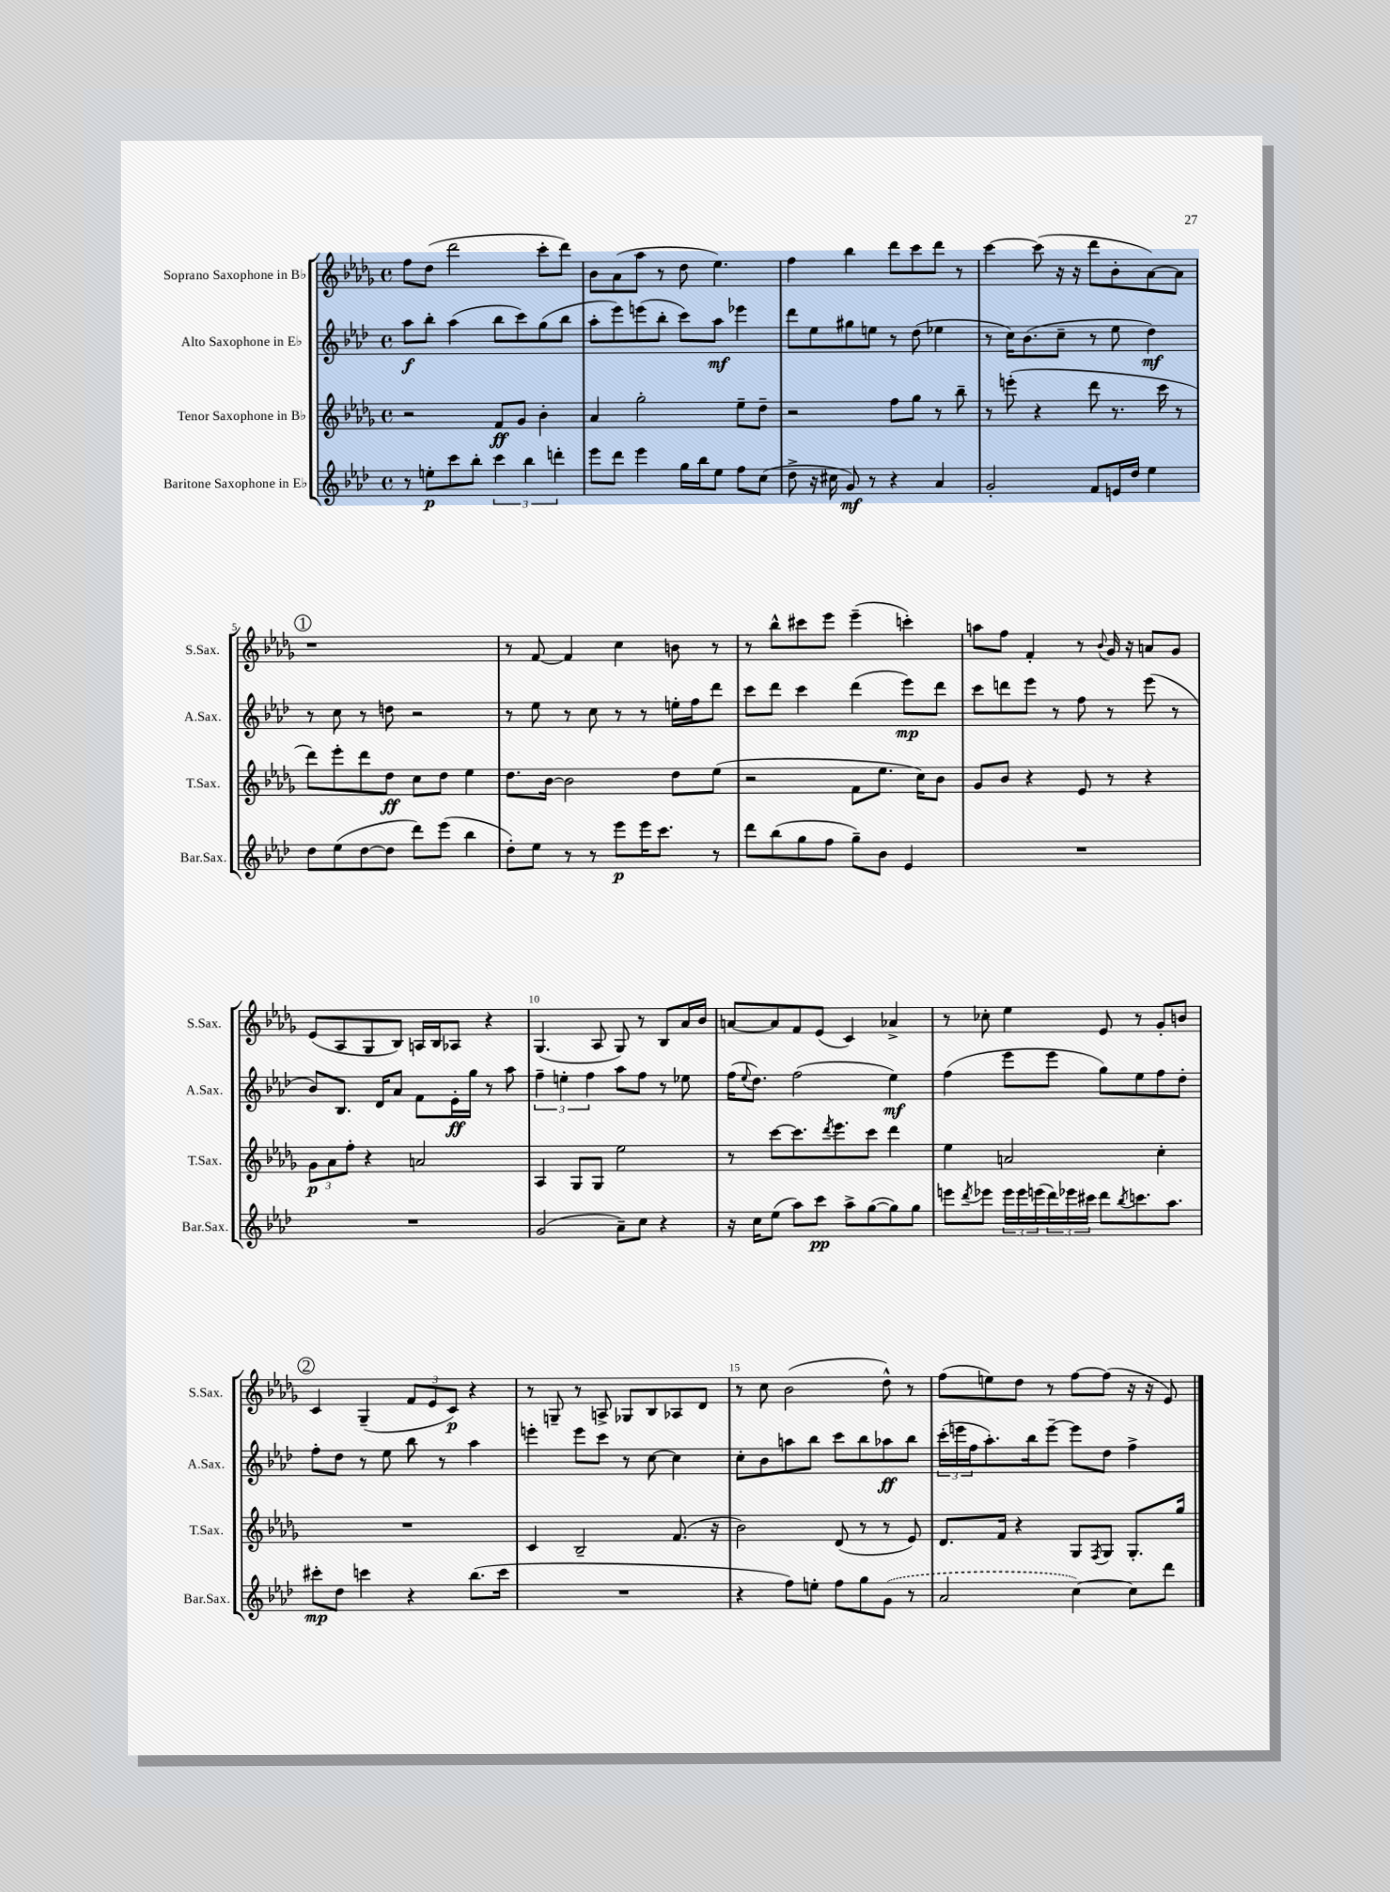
<<
\new StaffGroup <<
\new Staff = "s0" \with { instrumentName = "Soprano Saxophone in Bb" shortInstrumentName = "S.Sax." } {
    \clef treble \key des \major \defaultTimeSignature \time 4/4
    f''8 des''8( des'''2 c'''8-. des'''8) |
    bes'8 aes'8( aes''8 r8 des''8 ees''4.) |
    f''4 bes''4 des'''8 c'''8 des'''8 r8 |
    c'''4~ c'''8( r16 r16 des'''8 bes'8-. aes'8~) aes'8 |
    \mark \markup { \circle "1" } r1 |
    r8 f'8~ f'4 c''4 b'8 r8 |
    r8 bes''8-^ cis'''8 ees'''8 ees'''4--( c'''4-.) |
    a''8 f''8 f'4-. r8 \appoggiatura { bes'8 } ges'16 r16 a'8 ges'8 |
    ees'8( aes8 ges8 bes8) a16 bes16 aes8 r4 |
    ges4.( aes8 ges8) r8 bes8 aes'16 bes'16 |
    a'8~ a'8 f'8 ees'8( c'4) aes'4-> |
    r8 ces''8-. ees''4 ees'8 r8 ges'8-. b'8 |
    \mark \markup { \circle "2" } c'4 ges4--( \tuplet 3/2 { f'8 ees'8 c'8\p) } r4 |
    r8 g8-- r8 a8-> ges8 bes8 aes8 des'8 |
    r8 c''8 bes'2( des''8-^) r8 |
    f''8( e''8) des''8 r8 f''8~ f''8( r16 r16 ees'8) \bar "|." |
}
\new Staff = "s1" \with { instrumentName = "Alto Saxophone in Eb" shortInstrumentName = "A.Sax." } {
    \clef treble \key aes \major \defaultTimeSignature \time 4/4
    aes''8\f bes''8-. aes''4( bes''8 c'''8) g''8( bes''8 |
    aes''8-. ees'''8) e'''8( bes''8-. c'''8) aes''8\mf ees'''4 |
    des'''8 ees''8 gis''8 e''8 r8 des''8( ees''4 |
    r8 c''16) bes'8.( c''8-- r8 ees''8 des''4\mf) |
    \mark \markup { \circle "1" } r8 c''8 r8 d''8 r2 |
    r8 ees''8 r8 c''8 r8 r8 e''16-. f''16 des'''8 |
    c'''8 des'''8 c'''4 des'''4( ees'''8\mp) des'''8 |
    c'''8 d'''8 ees'''8 r8 f''8 r8 ees'''8( r8 |
    bes'8) bes8. des'16 aes'8 f'8 ees'16-.\ff g''16 r8 aes''8 |
    \tuplet 3/2 { f''4-- e''4-. f''4 } aes''8 f''8 r8 ees''8 |
    f''16( \appoggiatura { ees''8 } des''8.) f''2( ees''4\mf) |
    f''4( ees'''8 ees'''8 g''8) ees''8 f''8 des''8-. |
    \mark \markup { \circle "2" } f''8-. des''8 r8 ees''8 bes''8 r8 aes''4 |
    e'''4-. e'''8 c'''8 r8 c''8~ c''4 |
    c''8-. bes'8 a''8 bes''8 c'''8 bes''8 aes''8\ff bes''8 |
    \tuplet 3/2 { c'''16-.( e'''16 f''16 } aes''8.-.) bes''16 e'''8~-- e'''8 des''8 f''4-> \bar "|." |
}
\new Staff = "s2" \with { instrumentName = "Tenor Saxophone in Bb" shortInstrumentName = "T.Sax." } {
    \clef treble \key des \major \defaultTimeSignature \time 4/4
    r2 f'8\ff ges'8 bes'4-. |
    aes'4 ges''2-. ees''8-- des''8-- |
    r2 f''8 ges''8 r8 bes''8-- |
    r8 e'''8-.( r4 des'''8 r8. c'''16 r8 |
    \mark \markup { \circle "1" } des'''8) ees'''8-. des'''8 des''8\ff c''8 des''8 ees''4 |
    des''8. bes'16~ bes'2 des''8 ees''8( |
    r2 f'8 ees''8. c''16) bes'8 |
    ges'8 bes'8 r4 ees'8 r8 r4 |
    \tuplet 3/2 { ges'8\p aes'8 f''8-. } r4 a'2 |
    aes4 ges8 ges8 ees''2 |
    r8 c'''8~ c'''8. \acciaccatura { des'''8 } ees'''8. c'''8 des'''4 |
    ees''4 a'2 c''4-. |
    \mark \markup { \circle "2" } R1 |
    c'4 bes2-- f'8.( r16 |
    bes'2) des'8( r8 r8 ees'8) |
    des'8. f'16 r4 ges8 \acciaccatura { f8 } ges8 ges8.-. ges''16 \bar "|." |
}
\new Staff = "s3" \with { instrumentName = "Baritone Saxophone in Eb" shortInstrumentName = "Bar.Sax." } {
    \clef treble \key aes \major \defaultTimeSignature \time 4/4
    r8 e''8-.\p c'''8 bes''8-. \tuplet 3/2 { c'''4 bes''4 d'''4-. } |
    ees'''8 des'''8 ees'''4 g''16 bes''16 ees''8 f''8 c''8( |
    des''8-> r16 cis''16 g'8\mf) r8 r4 aes'4 |
    g'2-. f'8 e'16 des''16 ees''4 |
    \mark \markup { \circle "1" } des''8 ees''8( des''8~ des''8 des'''8) ees'''8( bes''4 |
    des''8-.) ees''8 r8 r8 ees'''8\p ees'''16 c'''8. r8 |
    des'''8 bes''8( g''8 f''8 g''8--) bes'8 ees'4 |
    R1 |
    R1 |
    g'2( aes'8--) c''8 r4 |
    r16 c''16 ees''8( aes''8) c'''8\pp aes''8-> g''8~( g''8) g''8 |
    e'''8 \acciaccatura { des'''8 } ees'''8 \tuplet 3/2 { ees'''16 ees'''16 e'''16( } \tuplet 3/2 { des'''16) ees'''16 cis'''16 } des'''8 \acciaccatura { bes''8 } c'''8. aes''8. |
    \mark \markup { \circle "2" } cis'''8-.\mp des''8 c'''4 r4 bes''8.( c'''16 |
    R1 |
    r4 f''8) e''8-. f''8 g''8 \once \slurDashed g'8( r8 |
    aes'2 c''4~) c''8 des'''8 \bar "|." |
}
>>
>>
\layout { \context { \Score \override BarNumber.break-visibility = ##(#f #t #t) barNumberVisibility = #(every-nth-bar-number-visible 5) } }
